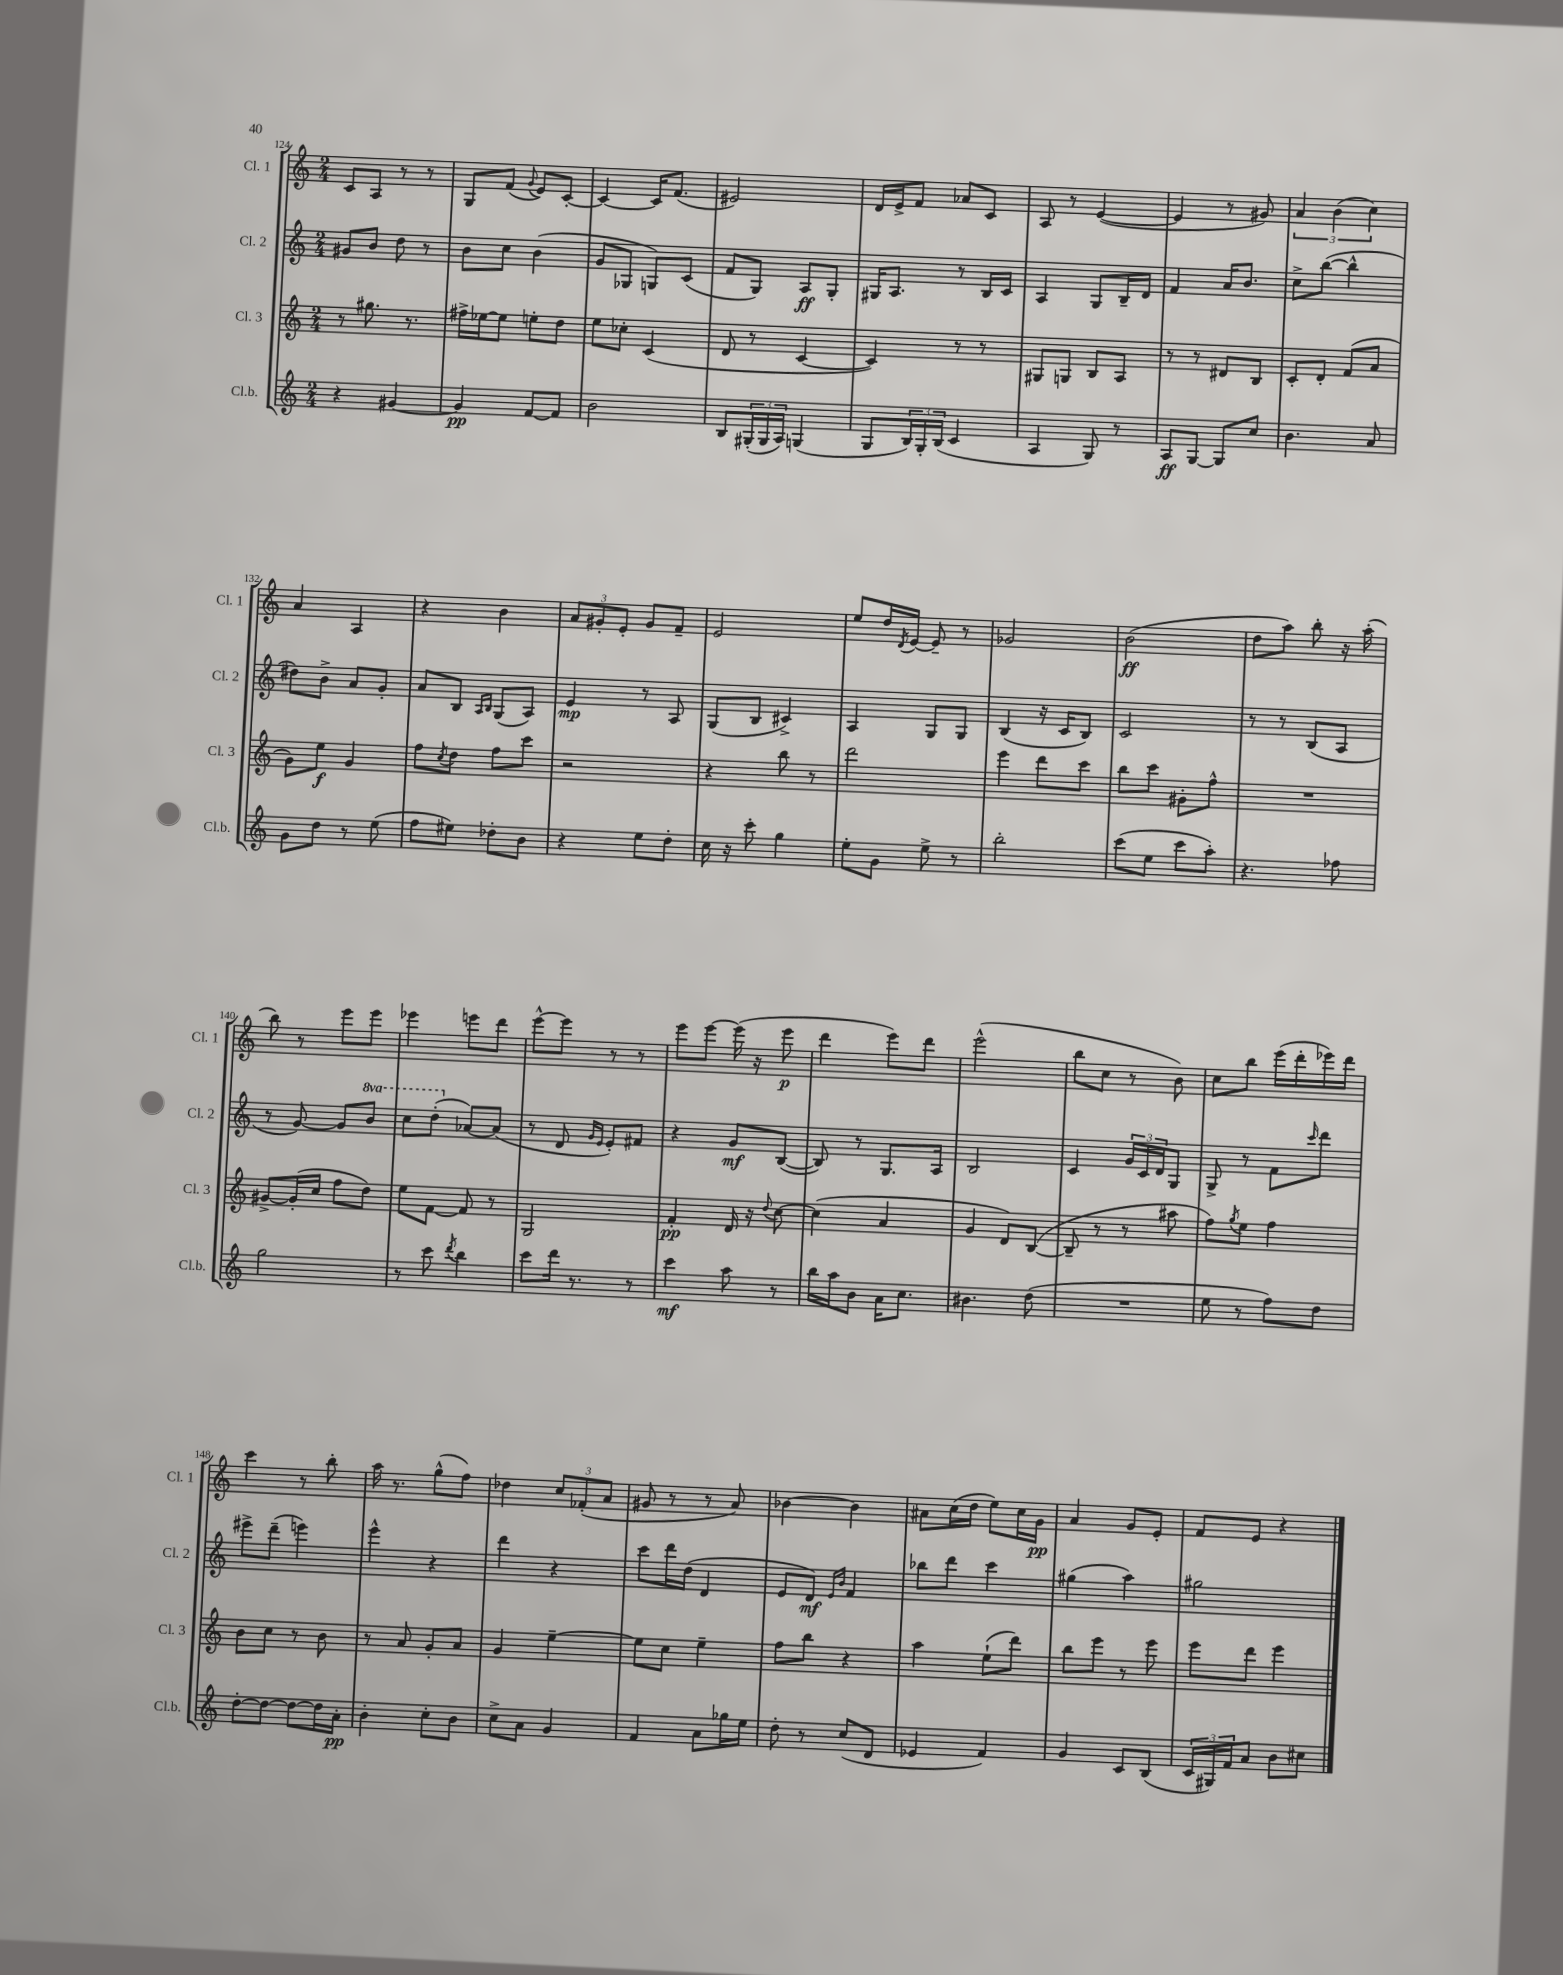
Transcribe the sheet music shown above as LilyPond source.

<<
\new StaffGroup <<
\new Staff = "s0" \with { instrumentName = "Cl. 1" shortInstrumentName = "Cl. 1" } {
    \clef treble \key c \major \numericTimeSignature \time 2/4
    c'8 a8 r8 r8 |
    g8 f'8( \appoggiatura { g'8 } e'8) c'8~-. |
    c'4~ c'16 f'8.( |
    eis'2) |
    d'16 e'16-> f'8 aes'8 c'8 |
    a8 r8 e'4~( |
    e'4 r8 gis'8) |
    \tuplet 3/2 { a'4 b'4( c''4) } |
    a'4 a4 |
    r4 b'4 |
    \tuplet 3/2 { a'8 gis'8-. e'8-. } gis'8 f'8-- |
    e'2 |
    e''8 d''16 \acciaccatura { d'8 } e'16~ e'8-- r8 |
    ges'2 |
    b'2\ff( |
    d''8 a''8) b''8-. r16 a''16-.( |
    b''8) r8 e'''8 e'''8 |
    ees'''4 e'''8 d'''8 |
    e'''8~-^ e'''8 r8 r8 |
    e'''8 e'''8~ e'''16( r16 e'''8\p |
    d'''4 e'''8) d'''8 |
    e'''2-^( |
    b''8 c''8 r8 b'8) |
    c''8 b''8 e'''16( d'''16-. ees'''16) d'''16 |
    c'''4 r8 b''8-. |
    a''16 r8. g''8-^( f''8) |
    des''4 \tuplet 3/2 { c''8 fes'8-.( a'8 } |
    gis'8 r8 r8 a'8) |
    bes'4~ bes'4 |
    ais'8 c''16( d''16 e''8) c''16 g'16\pp |
    a'4 g'8 e'8-. |
    f'8 e'8 r4 \bar "|." |
}
\new Staff = "s1" \with { instrumentName = "Cl. 2" shortInstrumentName = "Cl. 2" } {
    \clef treble \key c \major \numericTimeSignature \time 2/4 \set Staff.ottavationMarkups = #ottavation-simple-ordinals
    gis'8 b'8 d''8 r8 |
    b'8 c''8 b'4( |
    g'8 ges8 g8) c'8( |
    f'8 g8) a8\ff g8-. |
    gis16 a8. r8 b16 c'16 |
    a4 g8 b16-- d'16 |
    f'4 a'16 b'8. |
    c''8-> b''8~( b''4-^ |
    dis''8) b'8-> a'8 g'8-. |
    a'8 b8 \grace { a16 b16 } g8( a8) |
    e'4\mp r8 a8 |
    g8( b8 cis'4->) |
    a4 g8 g8 |
    b4( r16 c'16 b8) |
    c'2 |
    r8 r8 b8( a8 |
    r8 g'8~) g'8 \ottava #1 b''8 |
    c'''8 d'''8-.( \ottava #0 aes'8~) aes'8( |
    r8 d'8 \grace { g'16 e'16 } e'8-.) fis'8 |
    r4 g'8\mf b8~( |
    b8) r8 g8. a16 |
    b2 |
    c'4 \tuplet 3/2 { g'16 c'16 d'16 } g8 |
    g8-> r8 f'8 \grace { c'''16 } d'''8 |
    eis'''8-> d'''8--( e'''4) |
    e'''4-^ r4 |
    d'''4 r4 |
    c'''8 d'''16 d''16( d'4 |
    e'8 d'8\mf) \grace { e'16 b'16 } f'4 |
    bes''8 d'''8 c'''4 |
    gis''4( a''4) |
    gis''2 \bar "|." |
}
\new Staff = "s2" \with { instrumentName = "Cl. 3" shortInstrumentName = "Cl. 3" } {
    \clef treble \key c \major \numericTimeSignature \time 2/4
    r8 gis''8. r8. |
    fis''16-> ees''16~ ees''8 e''8-. d''8 |
    e''8 ces''8-. c'4( |
    d'8 r8 c'4~ |
    c'4) r8 r8 |
    gis8 g8 b8 a8 |
    r8 r8 dis'8 b8 |
    c'8-. d'8-. f'8( a'8 |
    g'8) e''8\f g'4 |
    f''8 \acciaccatura { c''8 } d''8 f''8 c'''8 |
    r2 |
    r4 b''8 r8 |
    d'''2 |
    e'''4 d'''8 c'''8 |
    b''8 c'''8 gis'8-. f''8-^ |
    R2 |
    gis'8~-> gis'16-.( c''16 f''8 d''8) |
    e''8 f'8~ f'8 r8 |
    g2 |
    f'4-.\pp d'16 r16 \appoggiatura { d''8 } c''8~ |
    c''4( a'4 |
    g'4 d'8) b8~( |
    b8-- r8 r8 ais''8 |
    f''8) \acciaccatura { g''8 } e''8 f''4 |
    b'8 c''8 r8 b'8 |
    r8 a'8 g'8-. a'8 |
    g'4 e''4~-- |
    e''8 c''8 e''4-- |
    f''8 b''8 r4 |
    a''4 e''8-!( d'''8) |
    b''8 e'''8 r8 e'''8 |
    e'''8 d'''8 e'''4 \bar "|." |
}
\new Staff = "s3" \with { instrumentName = "Cl.b." shortInstrumentName = "Cl.b." } {
    \clef treble \key c \major \numericTimeSignature \time 2/4
    r4 gis'4~ |
    gis'4\pp f'8~ f'8 |
    b'2 |
    b8 \tuplet 3/2 { gis16-.( gis16 a16) } g4( |
    g8 \tuplet 3/2 { b16) g16-. b16( } c'4 |
    a4 g8) r8 |
    a8\ff g8~ g8 c''8 |
    b'4. a'8 |
    g'8 d''8 r8 e''8( |
    f''8 eis''8) des''8-. b'8 |
    r4 e''8 d''8-. |
    c''16 r16 c'''8-. g''4 |
    e''8-. g'8 e''8-> r8 |
    b''2-. |
    c'''8( e''8 c'''8 a''8-.) |
    r4. fes''8 |
    g''2 |
    r8 c'''8 \acciaccatura { d'''8 } b''4 |
    c'''8 d'''16 r8. r8 |
    c'''4\mf a''8 r8 |
    b''16 a''16 b'8 a'16 c''8. |
    bis'4. d''8( |
    R2 |
    e''8 r8 f''8) d''8 |
    d''8~-. d''8~ d''8~ d''16 a'16-.\pp |
    b'4-. c''8-. b'8 |
    c''8-> a'8 g'4 |
    f'4 a'8 ges''16 e''16 |
    d''8-. r8 c''8( d'8 |
    ees'4 f'4) |
    g'4 c'8 b8( |
    \tuplet 3/2 { c'16 gis16) f'16 } a'8 b'8 cis''8 \bar "|." |
}
>>
>>
\layout { \context { \Score currentBarNumber = #124 } }
